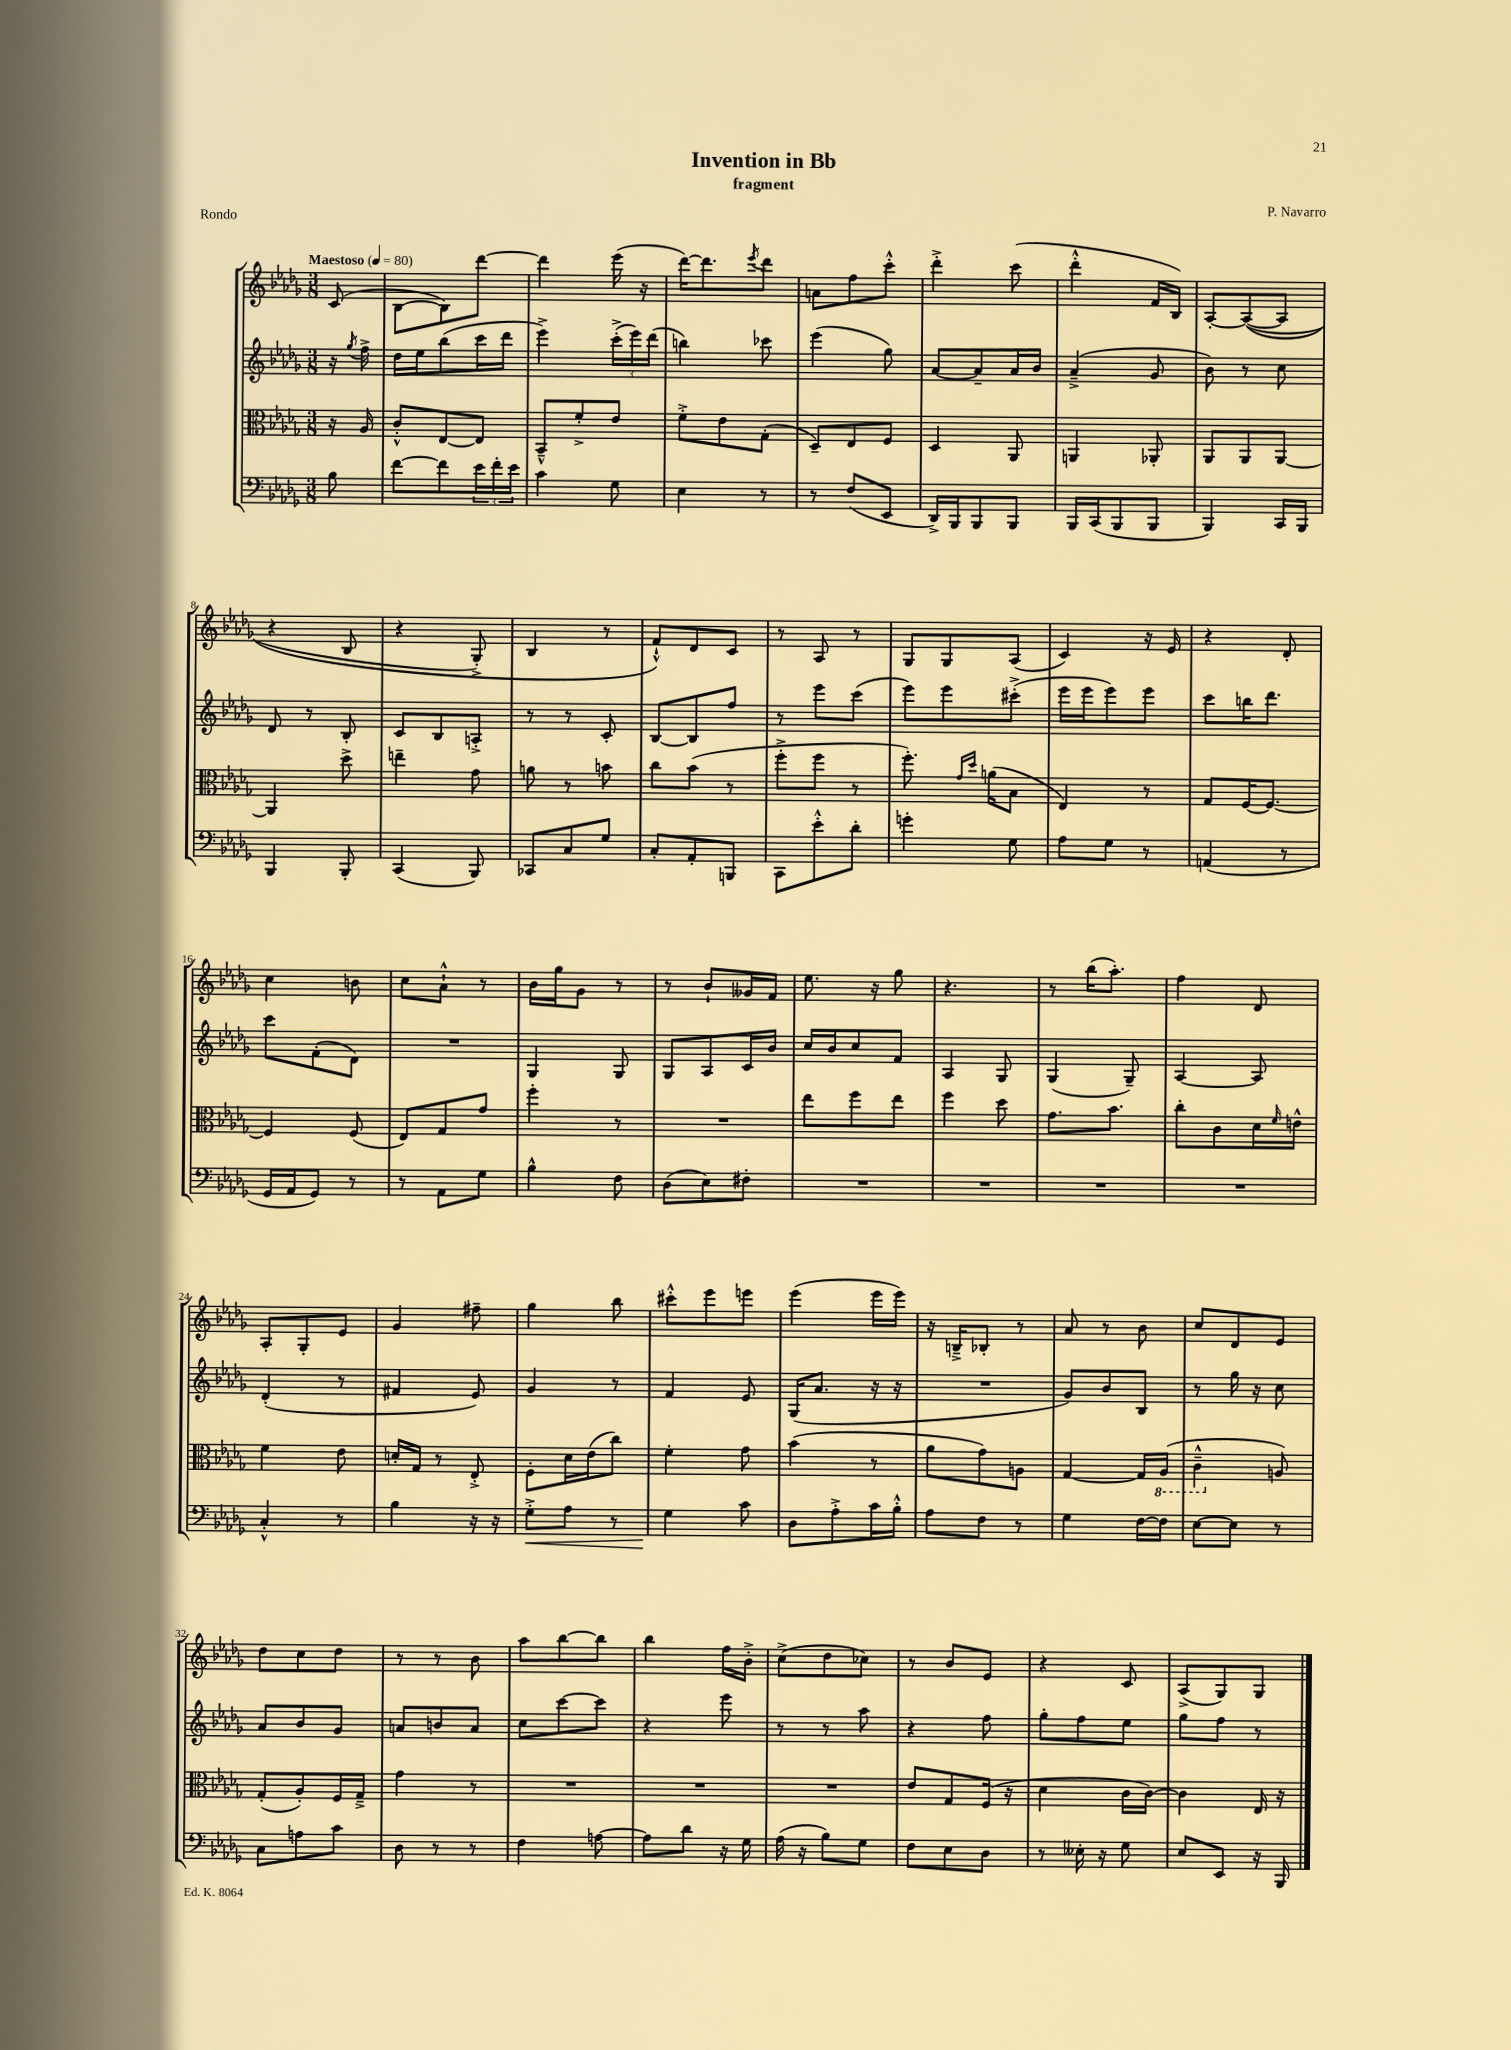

**kern	**dynam	**kern	**kern	**kern
*part4	*part4	*part3	*part2	*part1
*staff4	*staff4	*staff3	*staff2	*staff1
*clefF4	*	*clefC3	*clefG2	*clefG2
*k[b-e-a-d-g-]	*	*k[b-e-a-d-g-]	*k[b-e-a-d-g-]	*k[b-e-a-d-g-]
*M3/8	*	*M3/8	*M3/8	*M3/8
*MM80	*	*MM80	*MM80	*MM80
=	=	=	=	=
!	!	!	!	!LO:TX:a:B:t=Maestoso
8B-\	.	16r	16r	(8c/
.	.	.	8qgg-/	.
.	.	16A-/	16ff^\	.
=1	=1	=1	=1	=1
[8f\L	.	8c'^^/L	16dd-\LL	[8B-\L
.	.	.	16ee-\J	.
8f\]	.	[8E-/	(8bb-\	8B-\])
24e-\L	.	8E-/J]	16ccc\L	[8ddd-\J
24f'\	.	.	.	.
.	.	.	16ddd-\JJ	.
24e-\JJ	.	.	.	.
=2	=2	=2	=2	=2
4c\	.	8BB-~^^/L	4eee-^\)	4ddd-\]
.	.	8f'^/	.	.
8G-\	.	8e-/J	(24ccc'^\LL	(16eee-\
.	.	.	24eee-\)	.
.	.	.	.	16r
.	.	.	(24ddd-\JJ	.
=3	=3	=3	=3	=3
4E-\	.	8f'^\L	4bbn\)	[16ddd-\KL)
.	.	.	.	8.ddd-\]
.	.	8e-\	.	.
.	.	.	.	8qeee-/
8r	.	(8G-'\J	8ccc-X\	8ddd-\J
=4	=4	=4	=4	=4
8r	.	8D-~/L)	(4eee-\	8an\L
(8F/L	.	8E-/	.	8ff\
8EE-/J	.	8F/J	8gg-\)	8ccc'^^\J
=5	=5	=5	=5	=5
16DD-^/LL)	.	4D-/	[8a-/L	4ddd-'^\
16BBB-/J	.	.	.	.
8BBB-/	.	.	8a-~/]	.
8BBB-/J	.	8AA-/	16a-/L	(8ccc\
.	.	.	16b-/JJ	.
=6	=6	=6	=6	=6
16BBB-/LL	.	4AAn/	(4a-~^/	4ddd-'^^\
(16CC/J	.	.	.	.
8BBB-/	.	.	.	.
8BBB-/J	.	8AA-X'/	8g-/	16f/LL
.	.	.	.	16B-/JJ)
=7	=7	=7	=7	=7
4BBB-/)	.	8AA-/L	8b-\)	[8A-'/L
.	.	8AA-/	8r	((8A-/_
16CC/LL	.	[8AA-/J	8cc\	8A-/J]
16BBB-/JJ	.	.	.	.
!!LO:LB:g=z
=8	=8	=8	=8	=8
4BBB-/	.	4AA-/]	8d-/	4r
.	.	.	8r	.
8BBB-'/	.	8dd-^\	8B-'/	8B-/
=9	=9	=9	=9	=9
(4CC/	.	4een~\	8c/L	4r
.	.	.	8B-/	.
8BBB-/)	.	8g-\	8An'^/J	8G-'^/)
=10	=10	=10	=10	=10
8CC-X/L	.	8an\	8r	4B-/
8C/	.	8r	8r	.
8G-/J	.	8bn\	8c'/	8r
=11	=11	=11	=11	=11
8C'/L	.	8cc\L	[8B-/L	8f`^^/L)
8AA-'/	.	(8b-\J	8B-/]	8d-/
8BBBn/J	.	8r	8ff/J	8c/J
=12	=12	=12	=12	=12
8CC\L	.	8ff'^\L	8r	8r
8e-'^^\	.	8ff\J	8eee-\L	8A-/
8d-'\J	.	8r	(8ccc\J	8r
=13	=13	=13	=13	=13
4gn'\	.	8.ff'\)	8eee-\L)	8G-/L
.	.	.	8eee-\	8G-/
.	.	16qqg-/LL	.	.
.	.	16qqdd-/JJ	.	.
.	.	(16an\KL	.	.
8G-\	.	8B-\J	(8ccc#X'^\J	(8A-/J
=14	=14	=14	=14	=14
8A-\L	.	4E-/)	16eee-\LL	4c/)
.	.	.	16eee-\J	.
8G-\J	.	.	8eee-\)	.
8r	.	8r	8eee-\J	16r
.	.	.	.	16e-/
=15	=15	=15	=15	=15
(4AAn/	.	8G-/L	8ccc\L	4r
.	.	[16F/K	16bbn\K	.
.	.	8.F/J_	8.ddd-\J	.
8r	.	.	.	8d-'/
!!LO:LB:g=z
=16	=16	=16	=16	=16
16GG-/LL	.	4F/]	8ccc\L	4cc\
16AA-/J	.	.	.	.
8GG-/J)	.	.	(8f'\	.
8r	.	(8F/	8d-\J)	8bn\
=17	=17	=17	=17	=17
8r	.	8E-/L)	4.r	8cc\L
8AA-\L	.	8G-/	.	8a-`^^\J
8G-\J	.	8g-/J	.	8r
=18	=18	=18	=18	=18
4B-^^\	.	4ff'\	4G-/	16b-\LL
.	.	.	.	16gg-\J
.	.	.	.	8g-\J
8F\	.	8r	8G-/	8r
=19	=19	=19	=19	=19
(8D-\L	.	4.r	8G-/L	8r
8E-\)	.	.	8A-/	8b-`/L
8F#X'\J	.	.	16c/L	16g--X/L
.	.	.	16b-/JJ	16f/JJ
=20	=20	=20	=20	=20
4.r	.	8ee-\L	16cc/LL	8.ee-\
.	.	.	16b-/J	.
.	.	8ff\	8cc/	.
.	.	.	.	16r
.	.	8ee-\J	8f/J	8gg-\
=21	=21	=21	=21	=21
4.r	.	4ff\	4A-/	4.r
.	.	8dd-\	8G-/	.
=22	=22	=22	=22	=22
4.r	.	8.g-\L	(4G-/	8r
.	.	.	.	(16bb-\KL
.	.	8.b-\J	.	8.aa-'\J)
.	.	.	8G-~/)	.
=23	=23	=23	=23	=23
4.r	.	8cc'\L	[4A-/	4ff\
.	.	8c\	.	.
.	.	16d-\L	8A-/]	8d-/
.	.	16qqf/	.	.
.	.	16en^^\JJ	.	.
!!LO:LB:g=z
=24	=24	=24	=24	=24
4C'^^/	.	4f\	(4d-'/	8A-'/L
.	.	.	.	8G-'/
8r	.	8e-\	8r	8e-/J
=25	=25	=25	=25	=25
4B-\	.	16dn'/LL	4f#X/	4g-/
.	.	16G-/JJ	.	.
.	.	8r	.	.
16r	.	8E-'^/	8e-/)	8ff#X~\
16r	.	.	.	.
=26	=26	=26	=26	=26
!	!LO:HP:b	!	!	!
8G-'^\L	<	8F'\L	4g-/	4gg-\
8A-\J	.	16d-\L	.	.
.	.	(16e-\J	.	.
8r	.	8cc\J)	8r	8bb-\
=27	=27	=27	=27	=27
4G-\	.	4f'\	4f/	8ccc#X'^^\L
.	.	.	.	8eee-\
8c\	[	8g-\	8e-/	8eeen\J
=28	=28	=28	=28	=28
8D-\L	.	(4b-\	(16G-/KL	(4eee-\
.	.	.	8.a-/J	.
8A-'^\	.	.	.	.
16c\L	.	8r	16r	16eee-\LL
16B-'^^\JJ	.	.	16r	16eee-\JJ)
=29	=29	=29	=29	=29
8A-\L	.	8a-\L	4.r	16r
.	.	.	.	16Bn~^/KL
8F\J	.	8g-\)	.	8B-X'/J
8r	.	8An\J	.	8r
=30	=30	=30	=30	=30
4G-\	.	[4G-/	8g-/L)	8a-/
.	.	.	8b-/	8r
[16F\LL	.	16G-/LL]	8B-/J	8b-\
*	*	*8ba	*	*
16F\JJ]	.	(16AA-/JJ	.	.
=31	=31	=31	=31	=31
[8E-\L	.	4C~^^\	8r	8cc/L
8E-\J]	.	.	16gg-\	8d-/
.	.	.	16r	.
*	*	*X8ba	*	*
8r	.	8An/)	8cc\	8e-/J
!!LO:LB:g=z
=32	=32	=32	=32	=32
8C\L	.	(8G-'/L	8a-/L	8dd-\L
8An\	.	8A-'/)	8b-/	8cc\
8c\J	.	16F/L	8g-/J	8dd-\J
.	.	16G-~^/JJ	.	.
=33	=33	=33	=33	=33
8D-\	.	4g-\	8an/L	8r
8r	.	.	8bn/	8r
8r	.	8r	8a/J	8b-\
=34	=34	=34	=34	=34
4F\	.	4.r	8cc\L	8aa-\L
.	.	.	[8ccc\	[8bb-\
[8An\	.	.	8ccc\J]	8bb-\J]
=35	=35	=35	=35	=35
8A\L]	.	4.r	4r	4bb-\
8d-\J	.	.	.	.
16r	.	.	8eee-\	16ff\LL
16G-\	.	.	.	16b-'^\JJ
=36	=36	=36	=36	=36
(16A-\	.	4.r	8r	(8cc^\L
16r	.	.	.	.
8B-\L)	.	.	8r	8dd-\
8G-\J	.	.	8aa-\	8cc-X\J)
=37	=37	=37	=37	=37
8F\L	.	8e-/L	4r	8r
8E-\	.	8G-/	.	8b-/L
8D-\J	.	(16F/Jk	8ff\	8e-/J
.	.	16r	.	.
=38	=38	=38	=38	=38
8r	.	4d-\	8gg-'\L	4r
16E--X'\	.	.	8ff\	.
16r	.	.	.	.
8G-\	.	16c\LL	8ee-\J	8c/
.	.	[16c\JJ)	.	.
=39	=39	=39	=39	=39
8E-/L	.	4c\]	8gg-\L	(8A-^/L
8EE-/J	.	.	8ff\J	8G-/)
16r	.	16E-/	8r	8G-/J
16BBB-/	.	16r	.	.
==	==	==	==	==
*-	*-	*-	*-	*-
